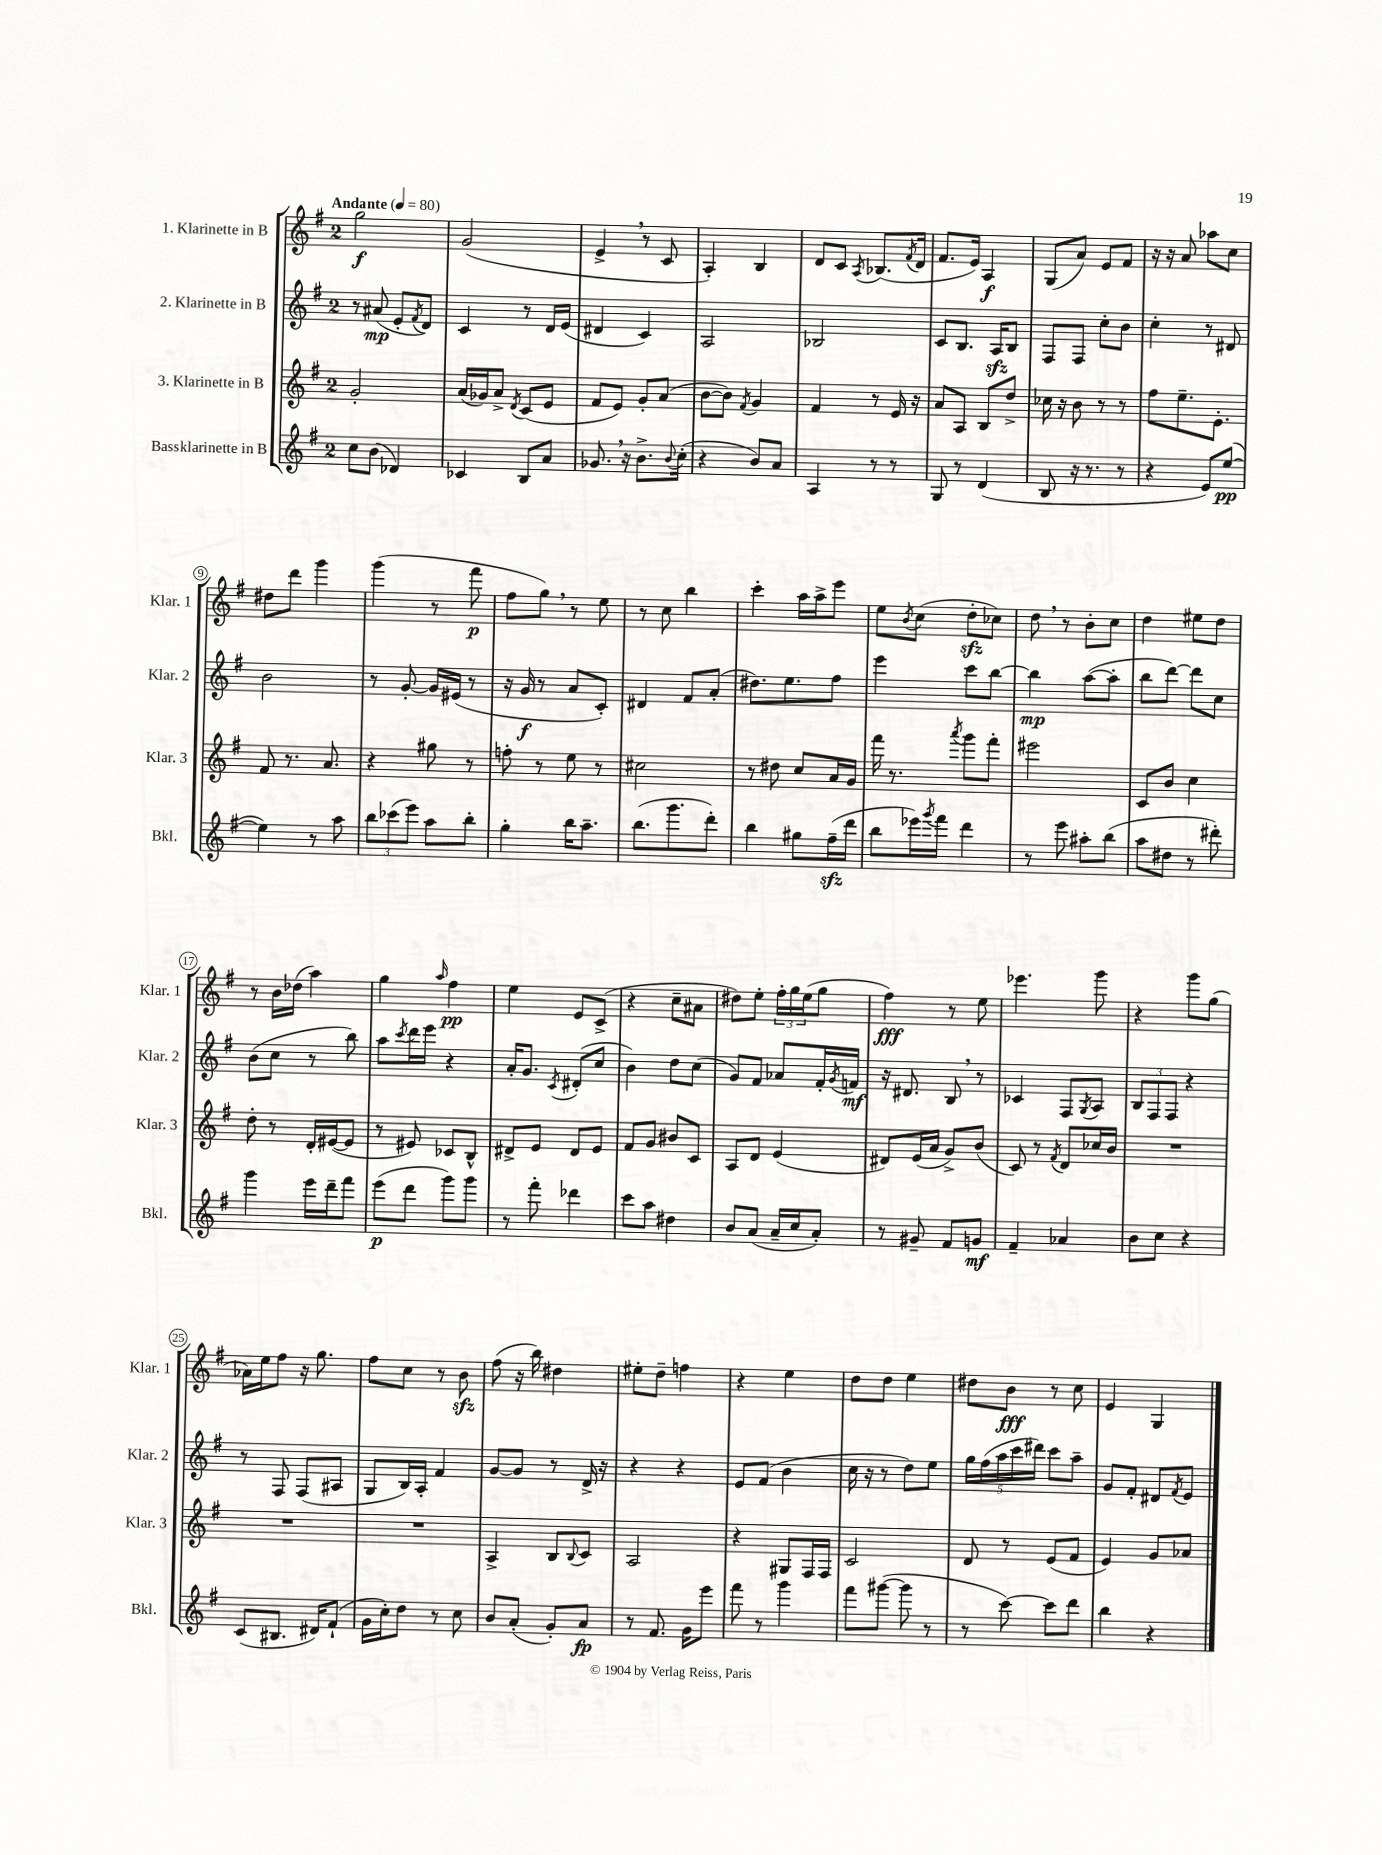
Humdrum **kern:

**kern	**dynam	**kern	**kern	**dynam	**kern	**dynam
*part4	*part4	*part3	*part2	*part2	*part1	*part1
*staff4	*staff4	*staff3	*staff2	*staff2	*staff1	*staff1
*I"Bassklarinette in B	*	*I"3. Klarinette in B	*I"2. Klarinette in B	*	*I"1. Klarinette in B	*
*I'Bkl.	*	*I'Klar. 3	*I'Klar. 2	*	*I'Klar. 1	*
*clefG2	*	*clefG2	*clefG2	*	*clefG2	*
*k[f#]	*	*k[f#]	*k[f#]	*	*k[f#]	*
*M2/4	*	*M2/4	*M2/4	*	*M2/4	*
*MM80	*	*MM80	*MM80	*	*MM80	*
=1	=1	=1	=1	=1	=1	=1
!	!	!	!	!	!LO:TX:a:B:t=Andante	!
8cc\L	.	2g'/	8r	.	2gg\	f
(8b\J	.	.	(8a#X/	mp	.	.
4d-X/)	.	.	8e'/L	.	.	.
.	.	.	8qf#/	.	.	.
.	.	.	8d/J)	.	.	.
=2	=2	=2	=2	=2	=2	=2
4c-X/	.	(16a/LL	4c/	.	(2g/	.
.	.	16g-X/J)	.	.	.	.
.	.	8a^/J	.	.	.	.
.	.	8qd/	.	.	.	.
8B/L	.	(8c/L	8r	.	.	.
8a/J	.	8e/J	16d/LL	.	.	.
.	.	.	(16e/JJ	.	.	.
=3	=3	=3	=3	=3	=3	=3
8.g-X,/	.	8f#/L	4d#X/	.	4e^,/	.
.	.	8e/J)	.	.	.	.
16r	.	.	.	.	.	.
8.b^\L	.	8g'/L	4c/)	.	8r	.
.	.	(8a/J	.	.	8c/	.
8qqb/	.	.	.	.	.	.
(16cc'\Jk	.	.	.	.	.	.
=4	=4	=4	=4	=4	=4	=4
4r	.	[8b\L	2A/	.	4A'/)	.
.	.	8b\J])	.	.	.	.
.	.	8qf#/	.	.	.	.
8b/L)	.	4g/	.	.	4B/	.
8a/J	.	.	.	.	.	.
=5	=5	=5	=5	=5	=5	=5
4A/	.	4f#/	2B-X/	.	8d/L	.
.	.	.	.	.	8c/J	.
.	.	.	.	.	8qA/	.
8r	.	8r	.	.	(8.B-X/L	.
8r	.	16e/	.	.	.	.
.	.	.	.	.	8qf#/	.
.	.	16r	.	.	16d/Jk	.
=6	=6	=6	=6	=6	=6	=6
8G/	.	8a/L	8c/L	.	8.f#/L	.
8r	.	8A/J	8.B/J	.	.	.
.	.	.	.	.	16e/Jk)	.
(4d/	.	8B/L	.	.	4A/	f
.	.	.	16Azz/KL	.	.	.
.	.	8dd^/J	8B/J	.	.	.
=7	=7	=7	=7	=7	=7	=7
8B/	.	16cc-X\	8F#/L	.	(8G/L	.
.	.	16r	.	.	.	.
16r	.	8b\	8F#/J	.	8a/J)	.
8.r	.	.	.	.	.	.
.	.	8r	8cc'\L	.	8e/L	.
8r	.	8r	8b\J	.	8f#/J	.
=8	=8	=8	=8	=8	=8	=8
4r	.	8ff#\L	4cc'\	.	16r	.
.	.	.	.	.	16r	.
.	.	8.ee~\	.	.	8a/	.
8e/L)	.	.	8r	.	8aa-X\L	.
.	.	8.e'\J	.	.	.	.
([8ee/J	pp	.	8d#X/	.	8cc\J	.
!!LO:LB:g=z
=9	=9	=9	=9	=9	=9	=9
4ee\])	.	8f#/	2b\	.	8dd#X\L	.
.	.	8.r	.	.	8ddd\J	.
8r	.	.	.	.	4ggg\	.
.	.	8.a/	.	.	.	.
8aa\	.	.	.	.	.	.
=10	=10	=10	=10	=10	=10	=10
12bb\L	.	4r	8r	.	(4ggg\	.
(12ccc-X\	.	.	.	.	.	.
.	.	.	[8g'/	.	.	.
12eee\J)	.	.	.	.	.	.
8aa\L	.	8gg#X\	16g/LL]	.	8r	.
.	.	.	(16e#X/JJ	.	.	.
8bb'\J	.	8r	8r	.	8fff#\	p
=11	=11	=11	=11	=11	=11	=11
4gg'\	.	8ffn'\	16r	.	8ff#\L	.
.	.	.	16g/	f	.	.
.	.	8r	8r	.	8gg,\J)	.
16bb\KL	.	8ee\	8a/L	.	8r	.
8.aa~\J	.	.	.	.	.	.
.	.	8r	8c'/J)	.	8ee\	.
=12	=12	=12	=12	=12	=12	=12
(8.bb\L	.	2cc#X\	4d#X/	.	8r	.
.	.	.	.	.	8cc\	.
8.ggg\	.	.	.	.	.	.
.	.	.	8f#/L	.	4bb\	.
8ddd'\J)	.	.	(8a'/J	.	.	.
=13	=13	=13	=13	=13	=13	=13
4bb\	.	8r	8.dd#X\L)	.	4ccc'\	.
.	.	8dd#X\	.	.	.	.
.	.	.	8.ee\	.	.	.
8gg#X\L	.	8cc/L	.	.	16aa\LL	.
.	.	.	.	.	16aa^\J	.
(16ff#zz~\L	.	16a/L	8ff#\J	.	8eee\J	.
16ddd\JJ	.	16g/JJ	.	.	.	.
=14	=14	=14	=14	=14	=14	=14
8bb\L	.	16fff#\	4eee\	.	8ee\L	.
.	.	8.r	.	.	.	.
.	.	.	.	.	8qb/	.
16eee-X\L)	.	.	.	.	(8cc\J	.
8qggg/	.	.	.	.	.	.
16fff#\JJ	.	.	.	.	.	.
.	.	8qaaa/	.	.	.	.
4ddd\	.	8ggg\L	8ccc\L	.	8ddzz'\L	.
.	.	8fff#'\J	[8bb\J	.	8cc-X\J)	.
=15	=15	=15	=15	=15	=15	=15
8r	.	2eee#X\	4bb\]	mp	8dd,\	.
8eee\	.	.	.	.	8r	.
8aa#X'\L	.	.	([8aa\L	.	8b'\L	.
(8bb\J	.	.	8aa'\J]	.	8cc\J	.
=16	=16	=16	=16	=16	=16	=16
8aa\L	.	8c/L	8bb\L	.	4dd\	.
8dd#X\J	.	8b/J	[8ddd\J)	.	.	.
8r	.	4cc\	8ddd\L]	.	8ee#X\L	.
8ddd#X'\)	.	.	8cc\J	.	8dd\J	.
!!LO:LB:g=z
=17	=17	=17	=17	=17	=17	=17
4ggg\	.	8dd'\	(8b\L	.	8r	.
.	.	8r	8cc\J	.	16b\LL	.
.	.	.	.	.	(16dd-X\JJ	.
16eee\LL	.	16d'/LL	8r	.	4aa\)	.
16ddd~\J	.	([16e#X/J	.	.	.	.
8fff#\J	.	8e#/J]	8bb\)	.	.	.
=18	=18	=18	=18	=18	=18	=18
(8eee\L	p	8r	8aa\L	.	4gg\	.
.	.	.	8qccc/	.	.	.
8ddd\J	.	8e#X/)	16ddd\L	.	.	.
.	.	.	16eee\JJ	.	.	.
.	.	.	.	.	16qqaa/	.
8ggg\L)	.	8c-X/L	4r	.	4ff#\	pp
8ggg\J	.	8B^^/J	.	.	.	.
=19	=19	=19	=19	=19	=19	=19
8r	.	8d#X^/L	16a'/KL	.	4ee\	.
.	.	.	8.g/J	.	.	.
8fff#'\	.	8e/J	.	.	.	.
.	.	.	8qc/	.	.	.
4ddd-X\	.	8d#/L	(8d#X'/L	.	8e/L	.
.	.	8e/J	8cc/J	.	(8c^/J	.
=20	=20	=20	=20	=20	=20	=20
8ccc\L	.	8f#/L	4b\)	.	4r	.
8aa\J	.	8g/J	.	.	.	.
4dd#X\	.	8b#X/L	8dd\L	.	8cc~\L	.
.	.	8c/J	(8cc\J	.	8a#X\J	.
=21	=21	=21	=21	=21	=21	=21
8b/L	.	8A/L	8g/L)	.	8dd#X\L)	.
(8a/J	.	8d/J	8f#/J	.	8ee'\J	.
16a~/LL	.	(4e/	8a-X/L	.	24ff#'\LL	.
.	.	.	.	.	24gg\	.
16cc/J	.	.	.	.	.	.
.	.	.	.	.	(24ee\J	.
8a'/J)	.	.	16f#'/L	.	8gg\J	.
.	.	.	8qg/	.	.	.
.	.	.	16fn/JJ	mf	.	.
=22	=22	=22	=22	=22	=22	=22
8r	.	8d#X/L)	16r	.	4ff#\)	fff
.	.	.	8.d#X/	.	.	.
8g#X~/	.	(16e/L	.	.	.	.
.	.	16a/JJ	.	.	.	.
8f#/L	.	8g^/L)	8B,/	.	8r	.
8gn/J	mf	(8b/J	8r	.	8ee\	.
=23	=23	=23	=23	=23	=23	=23
4f#~/	.	8c/)	4c-X/	.	4.eee-X\	.
.	.	8r	.	.	.	.
.	.	8qf#/	.	.	.	.
4a-X/	.	8d/L	8F#/L	.	.	.
.	.	.	8qG/	.	.	.
.	.	16cc-X/L	8A/J	.	8ggg\	.
.	.	16b/JJ	.	.	.	.
=24	=24	=24	=24	=24	=24	=24
8b\L	.	2r	12B/L	.	4r	.
.	.	.	12F#/	.	.	.
8cc\J	.	.	.	.	.	.
.	.	.	12F#/J	.	.	.
4r	.	.	4r	.	8ggg\L	.
.	.	.	.	.	(8gg\J	.
!!LO:LB:g=z
=25	=25	=25	=25	=25	=25	=25
(8c/L	.	2r	8r	.	16a-X\LL)	.
.	.	.	.	.	16ee\J	.
8.B#X/J	.	.	8F#/	.	8ff#\J	.
.	.	.	(8F#/L	.	16r	.
16d#X/KL)	.	.	.	.	8.gg\	.
(8f#`/J	.	.	8A#X/J	.	.	.
=26	=26	=26	=26	=26	=26	=26
16g\LL	.	2r	8G/L	.	8ff#\L	.
16cc'\J)	.	.	.	.	.	.
8dd\J	.	.	16B/L)	.	8cc\J	.
.	.	.	16A'/JJ	.	.	.
8r	.	.	4f#/	.	8r	.
8cc\	.	.	.	.	8bzz\	.
=27	=27	=27	=27	=27	=27	=27
8b/L	.	4A^/	[8g/L	.	(8ff#\	.
(8a'/J	.	.	8g/J]	.	16r	.
.	.	.	.	.	16bb\)	.
8g'/L)	.	8B/L	8r	.	4dd#X\	.
.	.	8qqB/	.	.	.	.
8a/J	fp	8c/J	16d^/	.	.	.
.	.	.	16r	.	.	.
=28	=28	=28	=28	=28	=28	=28
8r	.	2A/	4r	.	8ee#X'\L	.
8.f#/	.	.	.	.	8dd~\J	.
.	.	.	4r	.	4ffn\	.
16g\KL	.	.	.	.	.	.
8eee\J	.	.	.	.	.	.
=29	=29	=29	=29	=29	=29	=29
8fff#\	.	4r	8e/L	.	4r	.
8r	.	.	(8f#/J	.	.	.
4ggg\	.	8G#X/L	4b\	.	4ee\	.
.	.	16F#/L	.	.	.	.
.	.	16F#/JJ	.	.	.	.
=30	=30	=30	=30	=30	=30	=30
8fff#\L	.	2c/	16cc\	.	8dd\L	.
.	.	.	16r	.	.	.
([8ggg#X\J	.	.	8r	.	8dd\J	.
8ggg#\]	.	.	8dd\L)	.	4ee\	.
8r	.	.	8ee\J	.	.	.
=31	=31	=31	=31	=31	=31	=31
8r	.	8d/	20gg\LL	.	8dd#X\L	.
.	.	.	(20ff#\	.	.	.
.	.	.	20aa\	.	.	.
[8ccc\)	.	8r	.	.	8b\J	fff
.	.	.	20ccc\	.	.	.
.	.	.	20ddd#X\JJ)	.	.	.
8ccc\L]	.	(8e/L	8ccc\L	.	8r	.
8ddd\J	.	8f#/J	8aa~\J	.	8cc\	.
=32	=32	=32	=32	=32	=32	=32
4bb\	.	4e/)	8g/L	.	4e/	.
.	.	.	8f#'/J	.	.	.
4r	.	8g/L	8d#X/L	.	4G/	.
.	.	.	8qf#/	.	.	.
.	.	8a-X/J	8e/J	.	.	.
==	==	==	==	==	==	==
*-	*-	*-	*-	*-	*-	*-
